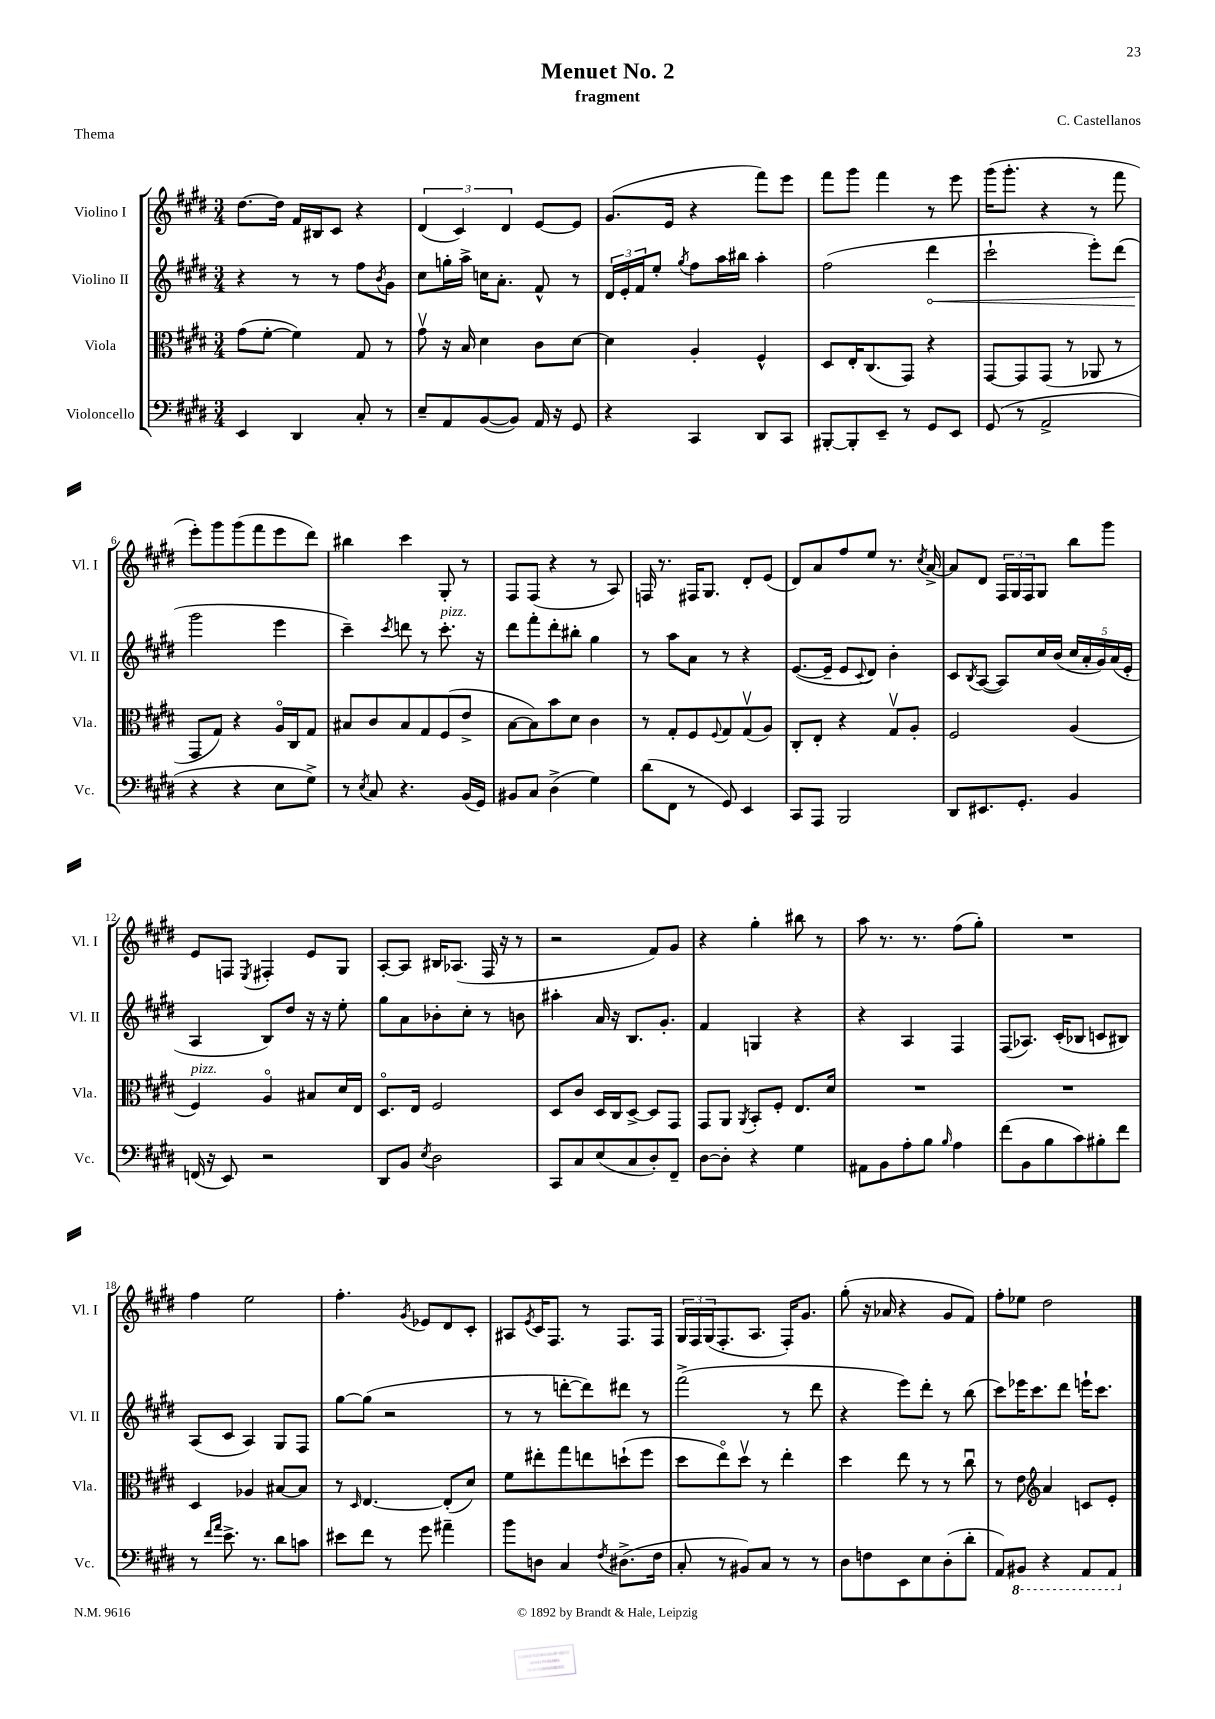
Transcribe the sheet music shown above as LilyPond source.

\header { title = "Menuet No. 2" composer = "C. Castellanos" subtitle = "fragment" piece = "Thema" }
<<
\new StaffGroup <<
\new Staff = "s0" \with { instrumentName = "Violino I" shortInstrumentName = "Vl. I" } {
    \clef treble \key e \major \numericTimeSignature \time 3/4
    dis''8.~ dis''16 fis'16 bis16 cis'8 r4 |
    \tuplet 3/2 { dis'4( cis'4) dis'4 } e'8~ e'8 |
    gis'8.( e'16 r4 fis'''8) e'''8 |
    fis'''8 gis'''8 fis'''4 r8 e'''8 |
    gis'''16( gis'''8.-. r4 r8 fis'''8 |
    e'''8-.) gis'''8 gis'''8( fis'''8 e'''8 dis'''8) |
    bis''4 cis'''4 gis8-. r8 |
    fis8 fis8( r4 r8 a8) |
    f16 r8. fis16 gis8. dis'8-. e'8( |
    dis'8) a'8 fis''8 e''8 r8. \acciaccatura { cis''8 } a'16~-> |
    a'8 dis'8 \tuplet 3/2 { fis16 gis16 fis16 } gis8 b''8 gis'''8 |
    e'8 f8 \acciaccatura { e8 } fis4-. e'8 gis8 |
    a8~-. a8 bis16 aes8.( fis16 r16 r8 |
    r2 fis'8) gis'8 |
    r4 gis''4-. bis''8 r8 |
    a''8 r8. r8. fis''8( gis''8-.) |
    R2. |
    fis''4 e''2 |
    fis''4.-. \acciaccatura { gis'8 } ees'8 dis'8 cis'8-. |
    ais8 \acciaccatura { e'8 } cis'16 fis8. r8 fis8. fis16 |
    \tuplet 3/2 { gis16 fis16 gis16( } fis8.-. a8. fis16-.) gis'8. |
    gis''8-.( r16 aes'16 r4 gis'8 fis'8) |
    fis''8-. ees''8 dis''2 \bar "|." |
}
\new Staff = "s1" \with { instrumentName = "Violino II" shortInstrumentName = "Vl. II" } {
    \clef treble \key e \major \numericTimeSignature \time 3/4
    r4 r8 r8 fis''8 \acciaccatura { b'8 } gis'8 |
    cis''8 g''16-. a''16-> c''16 a'8.-. fis'8-^ r8 |
    \tuplet 3/2 { dis'16 e'16-. fis'16 } e''8-. \acciaccatura { gis''8 } fis''8 a''16 bis''16 a''4-. |
    fis''2( \once \override Hairpin.circled-tip = ##t dis'''4\< |
    cis'''2-! e'''8-.) dis'''8( |
    gis'''2\! e'''4 |
    cis'''4--) \acciaccatura { cis'''8 } d'''8 r8 cis'''8.-.^\markup { \italic "pizz." } r16 |
    dis'''8 fis'''8-. dis'''8-. bis''8-. gis''4 |
    r8 a''8 a'8 r8 r4 |
    e'8.~( e'16-- e'8 \appoggiatura { cis'8 } dis'8) b'4-. |
    cis'8 \acciaccatura { b8 } a8~( a8) cis''16 b'16( \tuplet 5/4 { cis''16 a'16-. gis'16) a'16( e'16-. } |
    a4 b8) dis''8 r16 r16 e''8-. |
    gis''8 a'8 bes'8-. cis''8-. r8 b'8 |
    ais''4-. a'16 r16 b8. gis'8.-. |
    fis'4 g4 r4 |
    r4 a4 fis4 |
    fis8( aes8.) cis'16-.( bes8 c'8 bis8) |
    a8( cis'8 a4) gis8 fis8 |
    gis''8~ gis''8( r2 |
    r8 r8 d'''8~-. d'''8) dis'''8 r8 |
    fis'''2->( r8 dis'''8 |
    r4 e'''8) dis'''8-. r8 b''8( |
    cis'''8) ees'''16 cis'''8. dis'''8 e'''16-! cis'''8. \bar "|." |
}
\new Staff = "s2" \with { instrumentName = "Viola" shortInstrumentName = "Vla." } {
    \clef alto \key e \major \numericTimeSignature \time 3/4
    gis'8( fis'8~-. fis'4) gis8 r8 |
    gis'8\upbow r16 b16 dis'4 cis'8 dis'8~ |
    dis'4 a4-. fis4-^ |
    dis8 e16-. cis8.( gis,8) r4 |
    gis,8~ gis,8 gis,8( r8 aes,8 r8 |
    gis,8 gis8) r4 a16\flageolet cis16 gis8 |
    bis8 cis'8 bis8 gis8 fis8( e'8-> |
    b8~ b8) b'8 dis'8 cis'4 |
    r8 gis8-. fis8 \appoggiatura { fis8 } gis8 gis8\upbow( a8) |
    cis8-. e8-. r4 gis8\upbow a8-. |
    fis2 a4( |
    fis4^\markup { \italic "pizz." }) a4\flageolet bis8 dis'16 e16 |
    dis8.\flageolet e16 fis2 |
    dis8 cis'8 dis16 cis16 dis8~-> dis8 gis,8 |
    gis,8 a,8 \acciaccatura { a,8 } b,8-. fis8-. e8. dis'16 |
    R2. |
    R2. |
    dis4 aes4 bis8~ bis8 |
    r8 \grace { dis16 } e4.~ e8-.( dis'8) |
    fis'8 eis''8-. gis''8 e''8 d''8-!( fis''8 |
    dis''8 e''8\flageolet) dis''8\upbow r8 e''4-. |
    dis''4 e''8 r8 r8 cis''8\downbow |
    r8 e'8 \clef treble a'4 c'8 e'8-. \bar "|." |
}
\new Staff = "s3" \with { instrumentName = "Violoncello" shortInstrumentName = "Vc." } {
    \clef bass \key e \major \numericTimeSignature \time 3/4
    e,4 dis,4 cis8-. r8 |
    e8-- a,8 b,8~( b,8) a,16 r16 gis,8 |
    r4 cis,4 dis,8 cis,8 |
    bis,,8~-. bis,,8-. e,8-- r8 gis,8 e,8 |
    gis,8( r8 a,2-> |
    r4 r4 e8 gis8->) |
    r8 \acciaccatura { e8 } cis8 r4. b,16( gis,16) |
    bis,8 cis8 dis4->( gis4) |
    dis'8( fis,8 r8 gis,8) e,4 |
    cis,8 a,,8 b,,2 |
    dis,8 eis,8. gis,8.-. b,4 |
    f,16( r16 e,8) r2 |
    dis,8 b,8 \acciaccatura { e8 } dis2 |
    cis,8 cis8 e8( cis8 dis8-.) fis,8-- |
    dis8~ dis8-. r4 gis4 |
    ais,8 b,8 a8-. b8 \grace { b16 } a4 |
    fis'8( b,8 b8 cis'8) bis8-. fis'8 |
    r8 \grace { fis'16 a'16 } e'8.-> r8. dis'8 c'8 |
    eis'8 fis'8 r8 gis'8 ais'4-- |
    b'8 d8 cis4 \acciaccatura { fis8 } dis8.->( fis16 |
    cis8-. r8 bis,8) cis8 r8 r8 |
    dis8 f8 e,8 e8 dis8-.( dis'8-. |
    a,8) \ottava #-1 bis,,8 r4 a,,8 a,,8 \ottava #0 \bar "|." |
}
>>
>>
